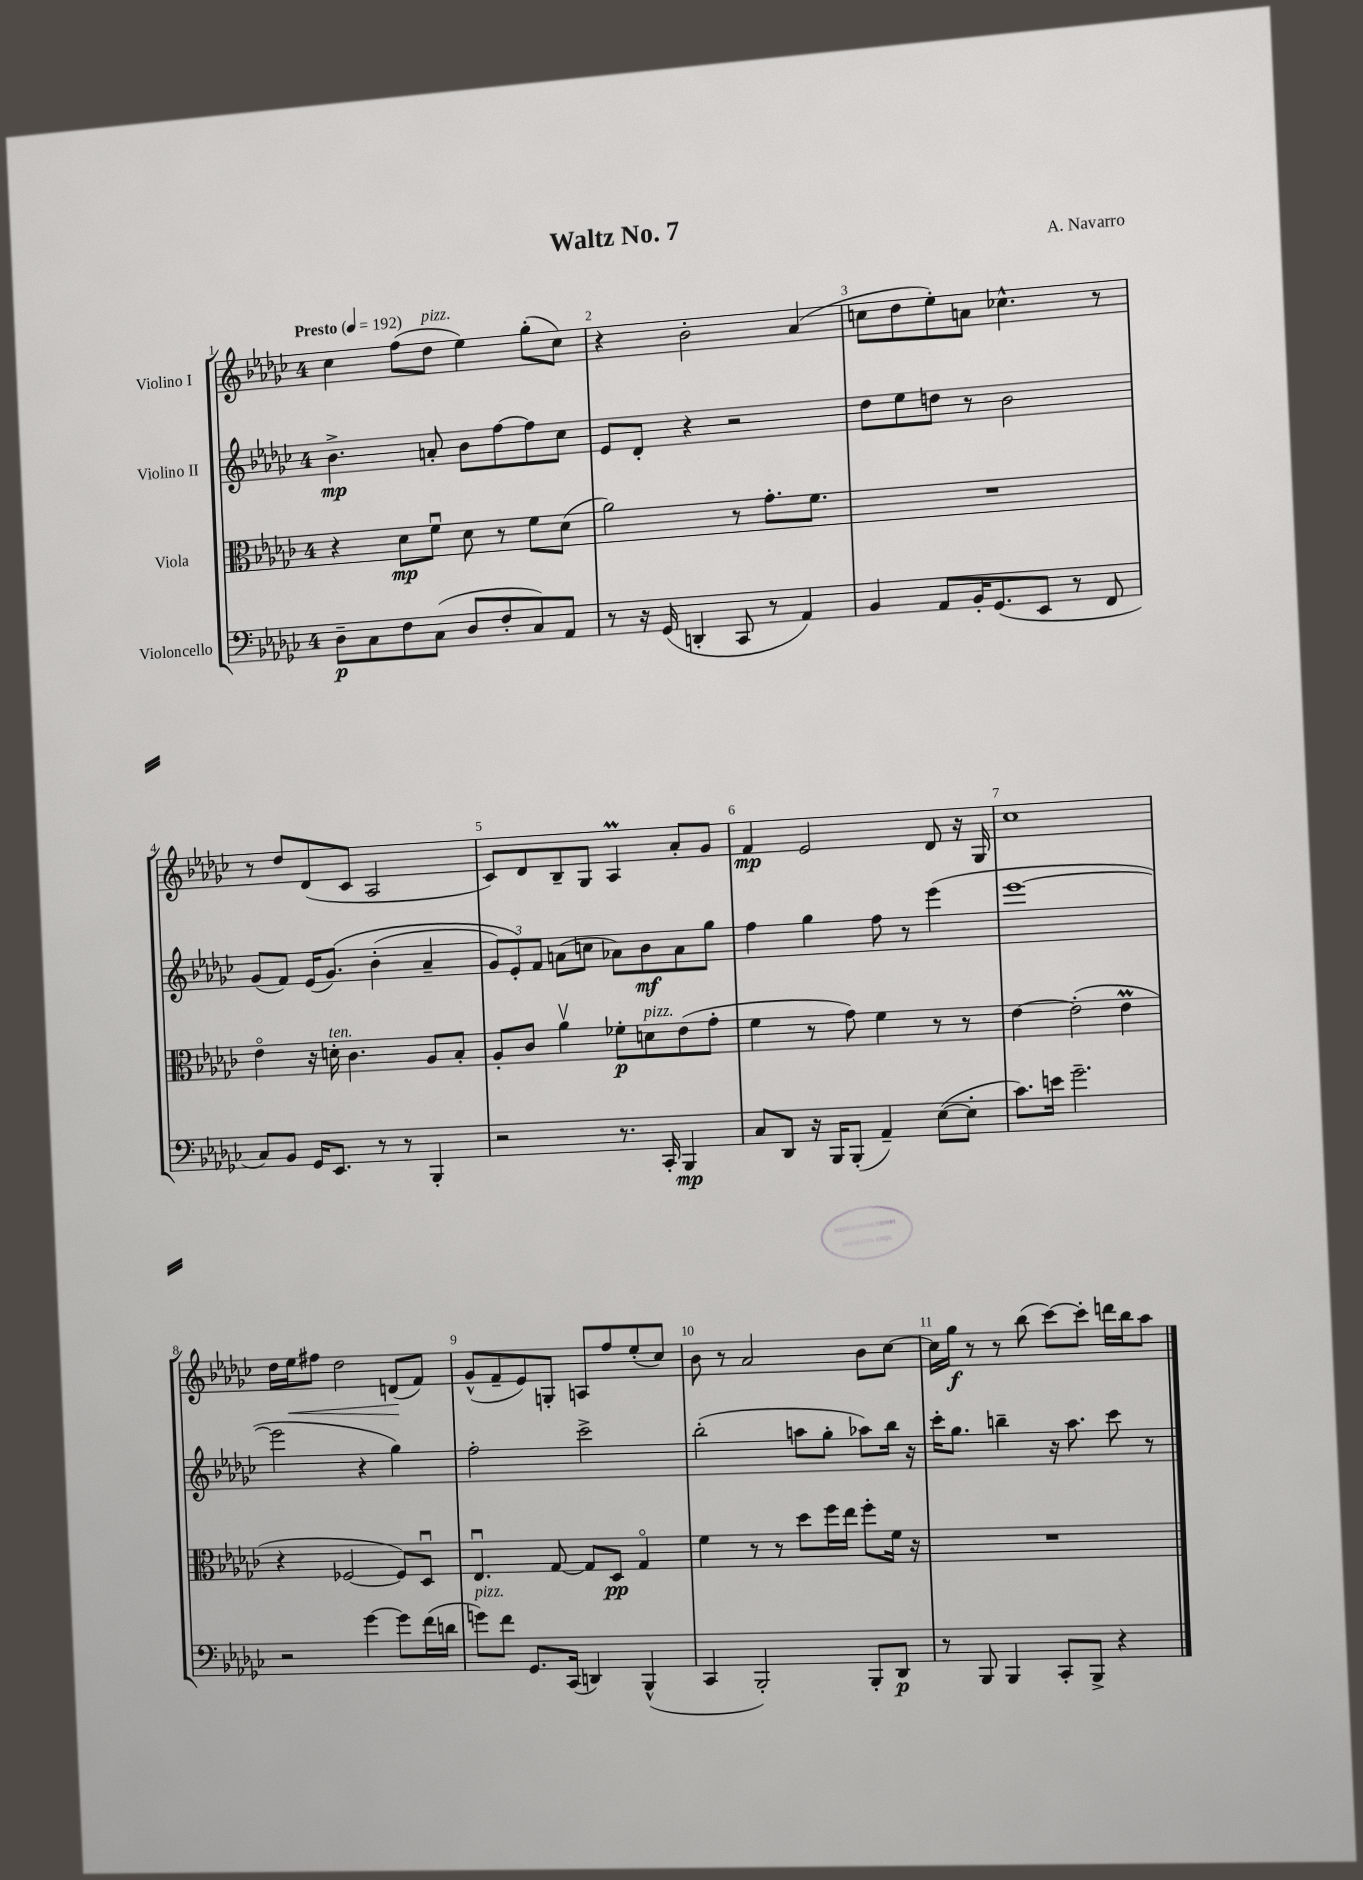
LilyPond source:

\header { title = "Waltz No. 7" composer = "A. Navarro" }
<<
\new StaffGroup <<
\new Staff = "s0" \with { instrumentName = "Violino I" } {
    \clef treble \key ges \major \once \override Staff.TimeSignature.style = #'single-digit \time 4/4 \tempo "Presto" 4 = 192
    ces''4 f''8( des''8^\markup { \italic "pizz." } ees''4) ges''8-.( ces''8) |
    r4 bes'2-. aes'4( |
    c''8 des''8 ees''8-.) a'8 ces''4.-^ r8 |
    r8 des''8 des'8( ces'8 aes2 |
    ces'8) des'8 bes8-- ges8 aes4\prall aes'8-. ges'8 |
    f'4\mp ees'2 des'8 r16 ges16 |
    ces''1 |
    des''16 ees''16\< fis''8 des''2 d'8\!( f'8) |
    ges'8-^( f'8-- ees'8) g8-. a8 f''8 ees''8-.( ces''8) |
    bes'8 r8 aes'2 bes'8 ces''8~ |
    ces''16 ges''16\f r8 r8 bes''8( ces'''8~) ces'''8-. d'''16 bes''16 aes''8 \bar "|." |
}
\new Staff = "s1" \with { instrumentName = "Violino II" } {
    \clef treble \key ges \major \once \override Staff.TimeSignature.style = #'single-digit \time 4/4
    bes'4.->\mp a'8-. bes'8 f''8~ f''8 ces''8 |
    ees'8 des'8-. r4 r2 |
    des''8 ees''8 d''8 r8 bes'2 |
    ges'8( f'8) ees'16( ges'8.)\( bes'4-.( aes'4-- |
    \tuplet 3/2 { ges'8) ees'8-.\) f'8 } a'8( c''8 aes'8) bes'8\mf aes'8 ges''8 |
    f''4 ges''4 f''8 r8 ees'''4( |
    ees'''1~ |
    ees'''2 r4 ges''4) |
    f''2-. ces'''2-> |
    bes''2-.( a''8 ges''8-. aes''8) bes''16 r16 |
    ces'''16-. ges''8. b''4-- r16 aes''8. ces'''8 r8 \bar "|." |
}
\new Staff = "s2" \with { instrumentName = "Viola" } {
    \clef alto \key ges \major \once \override Staff.TimeSignature.style = #'single-digit \time 4/4
    r4 des'8\mp f'8\downbow des'8 r8 f'8 des'8( |
    aes'2) r8 ges'8.-. f'8. |
    R1 |
    ees'4\flageolet r16 d'16-.^\markup { \italic "ten." } ces'4. aes8 bes8-. |
    aes8-. ces'8 aes'4\upbow fes'8-.\p d'8^\markup { \italic "pizz." } ees'8( ges'8-. |
    f'4 r8 ges'8) f'4 r8 r8 |
    ees'4~ ees'2-.( ees'4\prall |
    r4 fes2~ fes8) des8\downbow |
    ees4.\downbow ges8~ ges8 des8\pp ges4\flageolet |
    f'4 r8 r8 des''8 f''16 ees''16 f''8-. f'16 r16 |
    R1 \bar "|." |
}
\new Staff = "s3" \with { instrumentName = "Violoncello" } {
    \clef bass \key ges \major \once \override Staff.TimeSignature.style = #'single-digit \time 4/4
    des8--\p ces8 f8 ces8( des8 f8-. ces8) aes,8 |
    r8 r16 ges,16( d,4-. ces,8 r8 aes,4) |
    bes,4 aes,8 bes,16-. ges,8.( ees,8 r8 f,8 |
    ces8) bes,8 ges,16 ees,8. r8 r8 bes,,4-. |
    r2 r8. ces,16-. bes,,4\mp |
    ces8 des,8 r16 bes,,16 bes,,8-.( aes,4--) ees8~( ees8-. |
    ces'8.) e'16 ges'2.-- |
    r2 ges'4~ ges'8 f'16( d'16 |
    g'8^\markup { \italic "pizz." }) f'8 ges,8. ces,16( d,4) bes,,4-^( |
    ces,4 bes,,2-.) bes,,8-. des,8\p |
    r8 bes,,8 bes,,4 ces,8-. bes,,8-> r4 \bar "|." |
}
>>
>>
\layout { \context { \Score \override BarNumber.break-visibility = ##(#f #t #t) barNumberVisibility = #all-bar-numbers-visible } }
